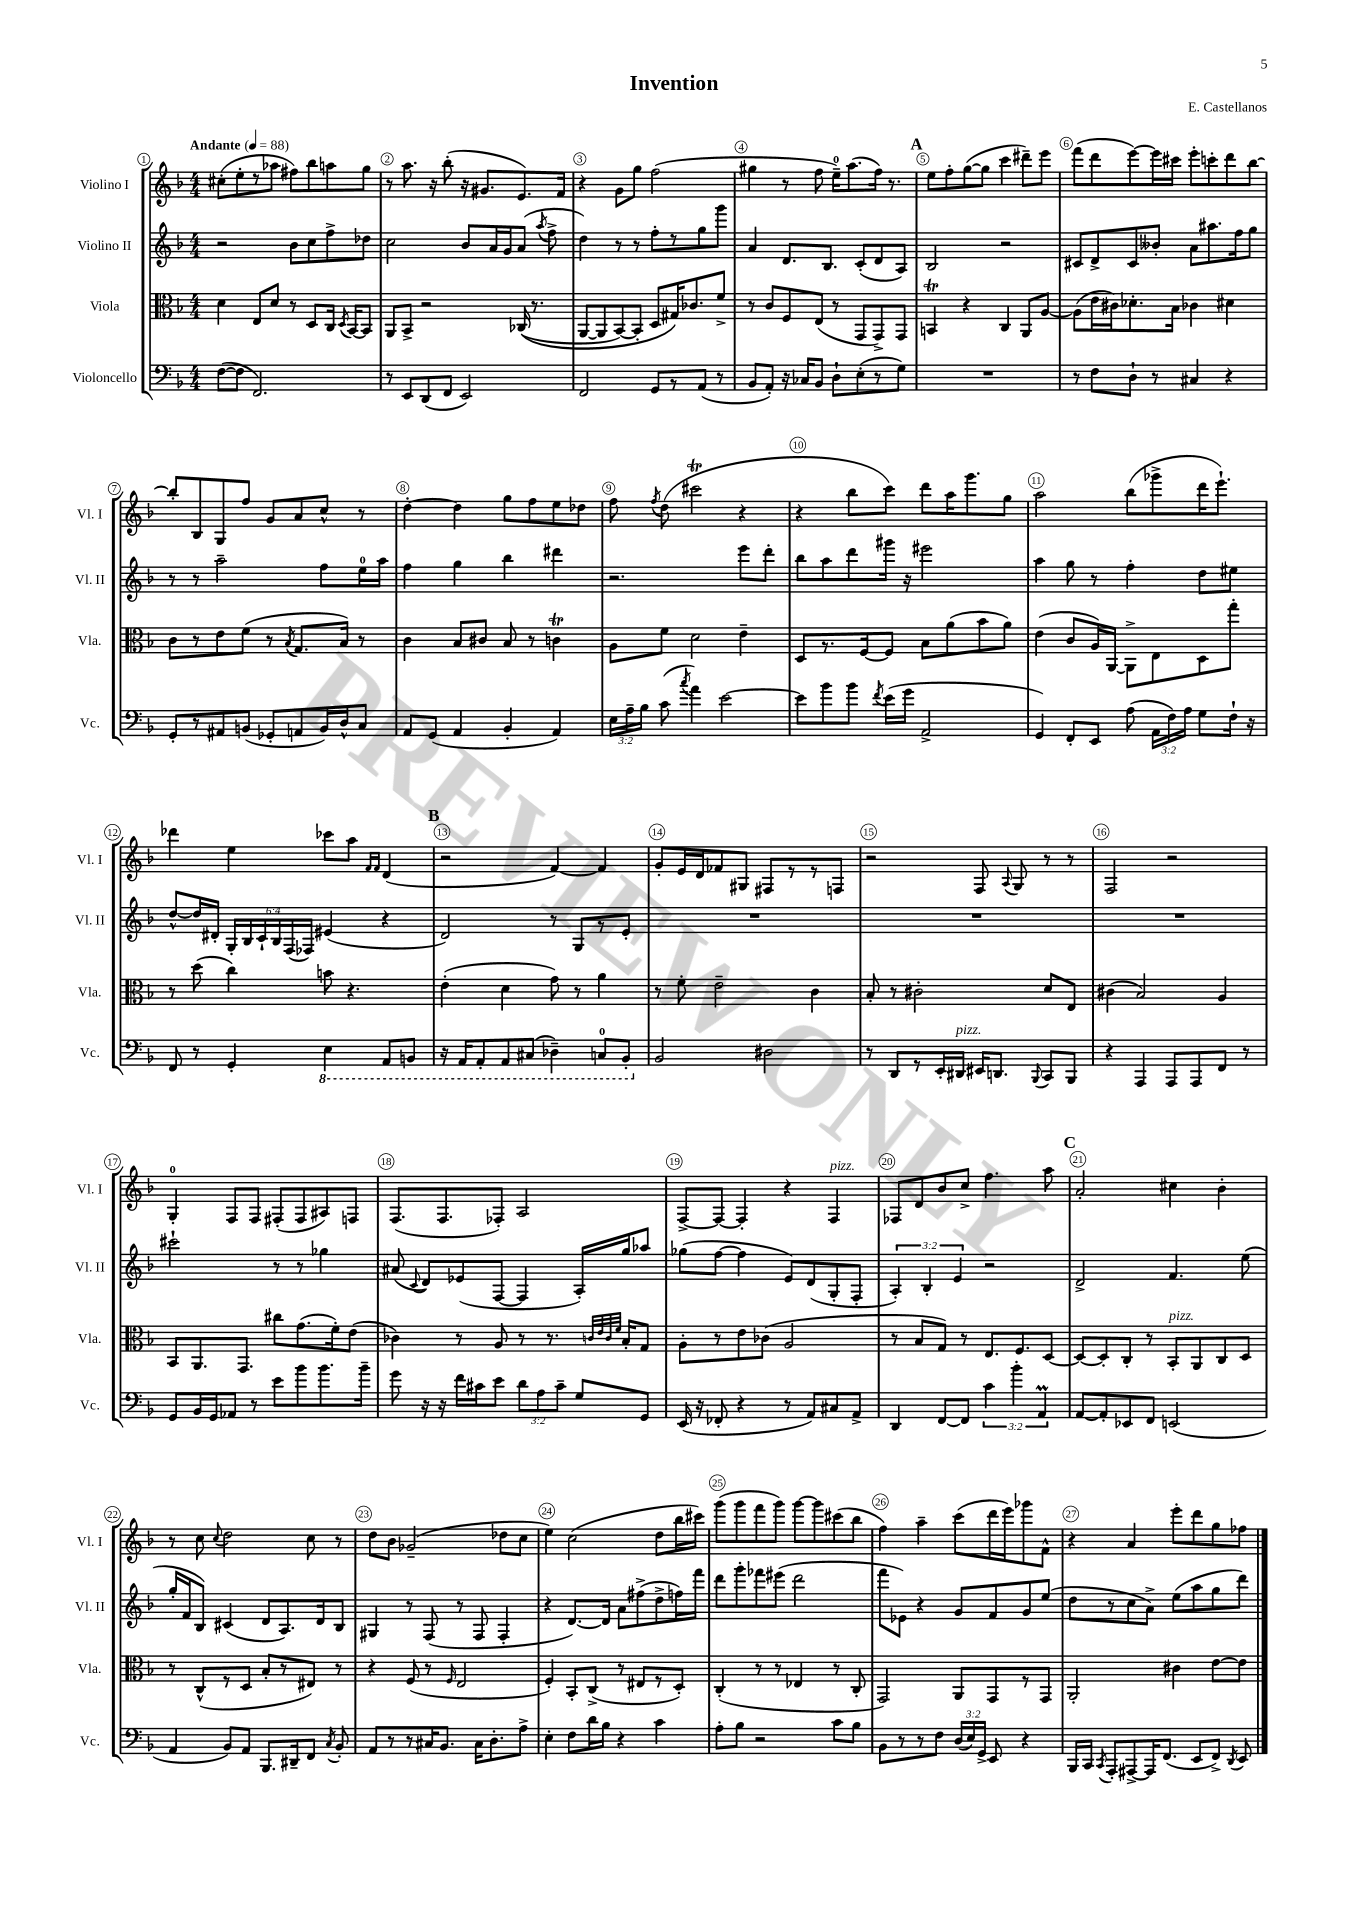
\header { title = "Invention" composer = "E. Castellanos" }
<<
\new StaffGroup <<
\new Staff = "s0" \with { instrumentName = "Violino I" shortInstrumentName = "Vl. I" } {
    \clef treble \key f \major \numericTimeSignature \time 4/4 \tempo "Andante" 4 = 88
    \autoBeamOff cis''8[-.( e''8-. r8 aes''8] fis''8[) bes''8 a''8 g''8] |
    r8 a''8. r16 bes''8-.( r16 gis'8.[ e'8.) f'16] |
    r4 g'8[ g''8] f''2( |
    gis''4 r8 f''8 e''16[-0--) a''8.( f''16]) r8. |
    \mark \markup { \bold "A" } e''8[ f''8-. g''8~( g''8] c'''4 dis'''8[--) e'''8] |
    f'''8[( d'''8 e'''8~) e'''16 cis'''16] e'''8[-. c'''8-. d'''8 bes''8]~ |
    bes''8[-. bes8 g8 f''8] g'8[ a'8 c''8]-^ r8 |
    d''4~-. d''4 g''8[ f''8 e''8 des''8] |
    f''8 \acciaccatura { f''8 } d''8( cis'''2\trill r4 |
    r4 bes''8[ c'''8]) d'''8[ a''16 g'''8. g''8] |
    a''2 bes''8[( ges'''8-> d'''16 e'''8.]-!) |
    des'''4 e''4 ces'''8[ a''8] \grace { f'16[ f'16] } d'4( |
    \mark \markup { \bold "B" } r2 f'4~) f'4 |
    g'8[-. e'16 d'16 fes'8 gis8] fis8[ r8 r8 f8] |
    r2 f8 \appoggiatura { a8 } g8 r8 r8 |
    f2 r2 |
    g4-0-. f8[ f8] fis8[-.( fis8 ais8) f8] |
    f8.[( f8. fes8]-.) a2 |
    f8[~-> f8]~ f4-. r4 f4^\markup { \italic "pizz." } |
    fes8[ d'8 bes'8 c''8]-> f''4. a''8 |
    \mark \markup { \bold "C" } a'2-. cis''4 bes'4-. |
    r8 c''8 \appoggiatura { c''8 } d''2 c''8 r8 |
    d''8[ bes'8] ges'2--( des''8[ c''8] |
    e''4) c''2( d''8[ bes''16 cis'''16]) |
    g'''8[( g'''8 f'''8 g'''8]) g'''8[~ g'''8 cis'''8( bes''8] |
    f''4) a''4-- c'''8[( d'''16 e'''16) ges'''8 f'8]-^ |
    r4 a'4 e'''8[-. d'''8 g''8 fes''8] \bar "|." |
}
\new Staff = "s1" \with { instrumentName = "Violino II" shortInstrumentName = "Vl. II" } {
    \clef treble \key f \major \numericTimeSignature \time 4/4 \override Staff.TupletNumber.text = #tuplet-number::calc-fraction-text
    \autoBeamOff r2 bes'8[ c''8 f''8-> des''8] |
    c''2 bes'8[ a'16 g'16 a'8]( \acciaccatura { a''8 } f''8-> |
    d''4) r8 r8 f''8[-. r8 g''8 g'''8] |
    a'4 d'8.[ bes8.] c'8[-.( d'8 a8]) |
    \mark \markup { \bold "A" } bes2 r2 |
    cis'8[ d'8-> cis'8 beses'8]-. a'8[ ais''8. f''16 g''8] |
    r8 r8 a''2-- f''8[ e''16-0 a''16] |
    f''4 g''4 bes''4 dis'''4 |
    r2. e'''8[ d'''8]-. |
    bes''8[ a''8 d'''8 gis'''16] r16 eis'''2 |
    a''4 g''8 r8 f''4-. d''8[ eis''8] |
    d''8[~-^ d''16 dis'16]-. \tuplet 6/4 { g16[-. bes16 c'16-! bes16 f16( fes16]) } eis'4( r4 |
    \mark \markup { \bold "B" } d'2) r8 g8[ r8 e'8]-. |
    R1 |
    R1 |
    R1 |
    cis'''2-! r8 r8 ges''4 |
    ais'8( \appoggiatura { c'8 } d'8[) ees'8( f8]~ f4 a16[-.) g''16 aes''8] |
    ges''8[( f''8]~ f''4 e'8[) d'8( g8-. f8]-. |
    \tuplet 3/2 { a4-.) bes4-. e'4 } r2 |
    \mark \markup { \bold "C" } d'2-> f'4. e''8( |
    g''16[-. f'16 bes8]) cis'4( d'8[ a8.) d'16 bes8] |
    gis4 r8 f8( r8 f8 f4-. |
    r4 d'8.[~) d'16] a'8[ fis''8->( d''8-> f''16) f'''16] |
    d'''8[ g'''8-. fes'''8 eis'''8]( d'''2 |
    f'''8[ ees'8]) r4 g'8[ f'8 g'8 e''8]( |
    d''8[ r8 c''8 a'8]->) e''8[( a''8 g''8 d'''8]) \bar "|." |
}
\new Staff = "s2" \with { instrumentName = "Viola" shortInstrumentName = "Vla." } {
    \clef alto \key f \major \numericTimeSignature \time 4/4
    \autoBeamOff d'4 e8[ d'8] r8 d8[ c16] \acciaccatura { d8 } bes,16[~ bes,8] |
    a,8[ bes,8]-> r2 ces16(\( r8. |
    a,8[~ a,8 bes,8~) bes,8]-. d8[ gis16\) ces'8. f'8]-> |
    r8 c'8[ f8 e8]( r8 g,8[ g,8->) g,8] |
    \mark \markup { \bold "A" } b,4\trill r4 c4 a,8[ a8]~ |
    a8[( e'16 cis'16) des'8.-. bes16] ces'4 dis'4 |
    c'8[ r8 e'8 f'8]( r8 \acciaccatura { bes8 } g8.[ bes16]) r8 |
    c'4 bes8[ cis'8] bes8 r8 c'4\trill |
    a8[ f'8] d'2 e'4-- |
    d8[ r8. f16~ f8] bes8[ a'8( bes'8 a'8]) |
    e'4( c'8[ a16) a,16]~ a,8[-> e8 d8 g''8]-. |
    r8 d''8( c''4) b'8 r4. |
    \mark \markup { \bold "B" } e'4-.( d'4 g'8) r8 a'4 |
    r8 f'8-. e'2-- c'4 |
    bes8-. r8 cis'2-. d'8[ e8] |
    cis'4( bes2) a4 |
    bes,8[ a,8. g,8.] cis''8[ g'8.( f'16-.) e'8]( |
    ces'4) r8 a8 r8 r8. \grace { c'32[ e'32 c'32 f'32] } bes16[-. g8] |
    a8[-. r8 e'8 ces'8]( a2 |
    r8 bes8[ g8]) r8 e8.[ f8. d8]~ |
    \mark \markup { \bold "C" } d8[~ d8-. c8]-. r8 bes,8[-.^\markup { \italic "pizz." } a,8 c8 d8] |
    r8 c8[-^( r8 d8] bes8[-. r8 eis8]) r8 |
    r4 f8( r8 \grace { f16 } e2 |
    f4-.) bes,8[-. c8]->( r8 eis8[ r8 d8]-.) |
    c4-.( r8 r8 ees4 r8 c8-. |
    g,2) a,8[ g,8 r8 g,8] |
    a,2-. cis'4 e'8[~ e'8] \bar "|." |
}
\new Staff = "s3" \with { instrumentName = "Violoncello" shortInstrumentName = "Vc." } {
    \clef bass \key f \major \numericTimeSignature \time 4/4 \override Staff.TupletNumber.text = #tuplet-number::calc-fraction-text
    \autoBeamOff f8[~( f8] f,2.) |
    r8 e,8[ d,8( f,8] e,2) |
    f,2 g,8[ r8 a,8]( r8 |
    bes,8[ a,8]-.) r16 ces16[ bes,8] d8[-! e8-.( r8 g8]) |
    \mark \markup { \bold "A" } R1 |
    r8 f8[ d8]-! r8 cis4 r4 |
    g,8[-. r8 ais,8 b,8]( ges,8[-. a,8 b,16) d16-^ c8] |
    a,8[ g,8]( a,4 bes,4-. a,4) |
    \tuplet 3/2 { e16[ a16-- bes16] } c'8( \acciaccatura { c''8 } a'4) e'2~ |
    e'8[ bes'8 bes'8] \acciaccatura { f'8 } e'16[( g'16] a,2-> |
    g,4) f,8[-. e,8] a8( \tuplet 3/2 { a,16[ f16) a16] } g8[ f16]-! r16 |
    f,8 r8 g,4-. \ottava #-1 e,4 a,,8[ b,,8] |
    \mark \markup { \bold "B" } r16 a,,16[ a,,8-. a,,8 cis,8]( des,4--) c,8[-0 bes,,8]-. \ottava #0 |
    bes,2 dis2 |
    r8 d,8[ r8 e,16-. dis,16]^\markup { \italic "pizz." } eis,16[ d,8.] \appoggiatura { bes,,8 } c,8[ bes,,8] |
    r4 a,,4 a,,8[ a,,8 f,8] r8 |
    g,8[ bes,16 g,16 aes,8] r8 e'8[ bes'8 bes'8. bes'16]-- |
    g'8 r16 r16 f'16[ cis'16 e'8] \tuplet 3/2 { d'8[ a8 cis'8]-- } g8[ g,8] |
    e,16( r16 fes,8-. r4 r8 a,8[) cis8 a,8]-> |
    d,4 f,8[~ f,8] \tuplet 3/2 { c'4 bes'4-. a,4\prall } |
    \mark \markup { \bold "C" } a,8[~ a,8-. ees,8 f,8] e,2( |
    a,4 bes,8[) a,8] bes,,8.[ dis,16-- f,8] \acciaccatura { c8 } bes,8-. |
    a,8[ r8 r8 cis16 bes,8.] cis16[ d8.-. a8]-> |
    e4-. f8[ d'16 bes16] r4 c'4 |
    a8[-. bes8] r2 c'8[ bes8] |
    bes,8[ r8 r8 f8] \tuplet 3/2 { d16[( e16) g,16]-> } e,8 r4 |
    bes,,16[ c,16] \acciaccatura { c,8 } a,,8[-. ais,,8~-> ais,,16 f,8.]( e,8[ f,8]->) \acciaccatura { d,8 } e,8 \bar "|." |
}
>>
>>
\layout { \context { \Score \override BarNumber.break-visibility = ##(#f #t #t) barNumberVisibility = #all-bar-numbers-visible \override BarNumber.stencil = #(make-stencil-circler 0.1 0.3 ly:text-interface::print) } }
